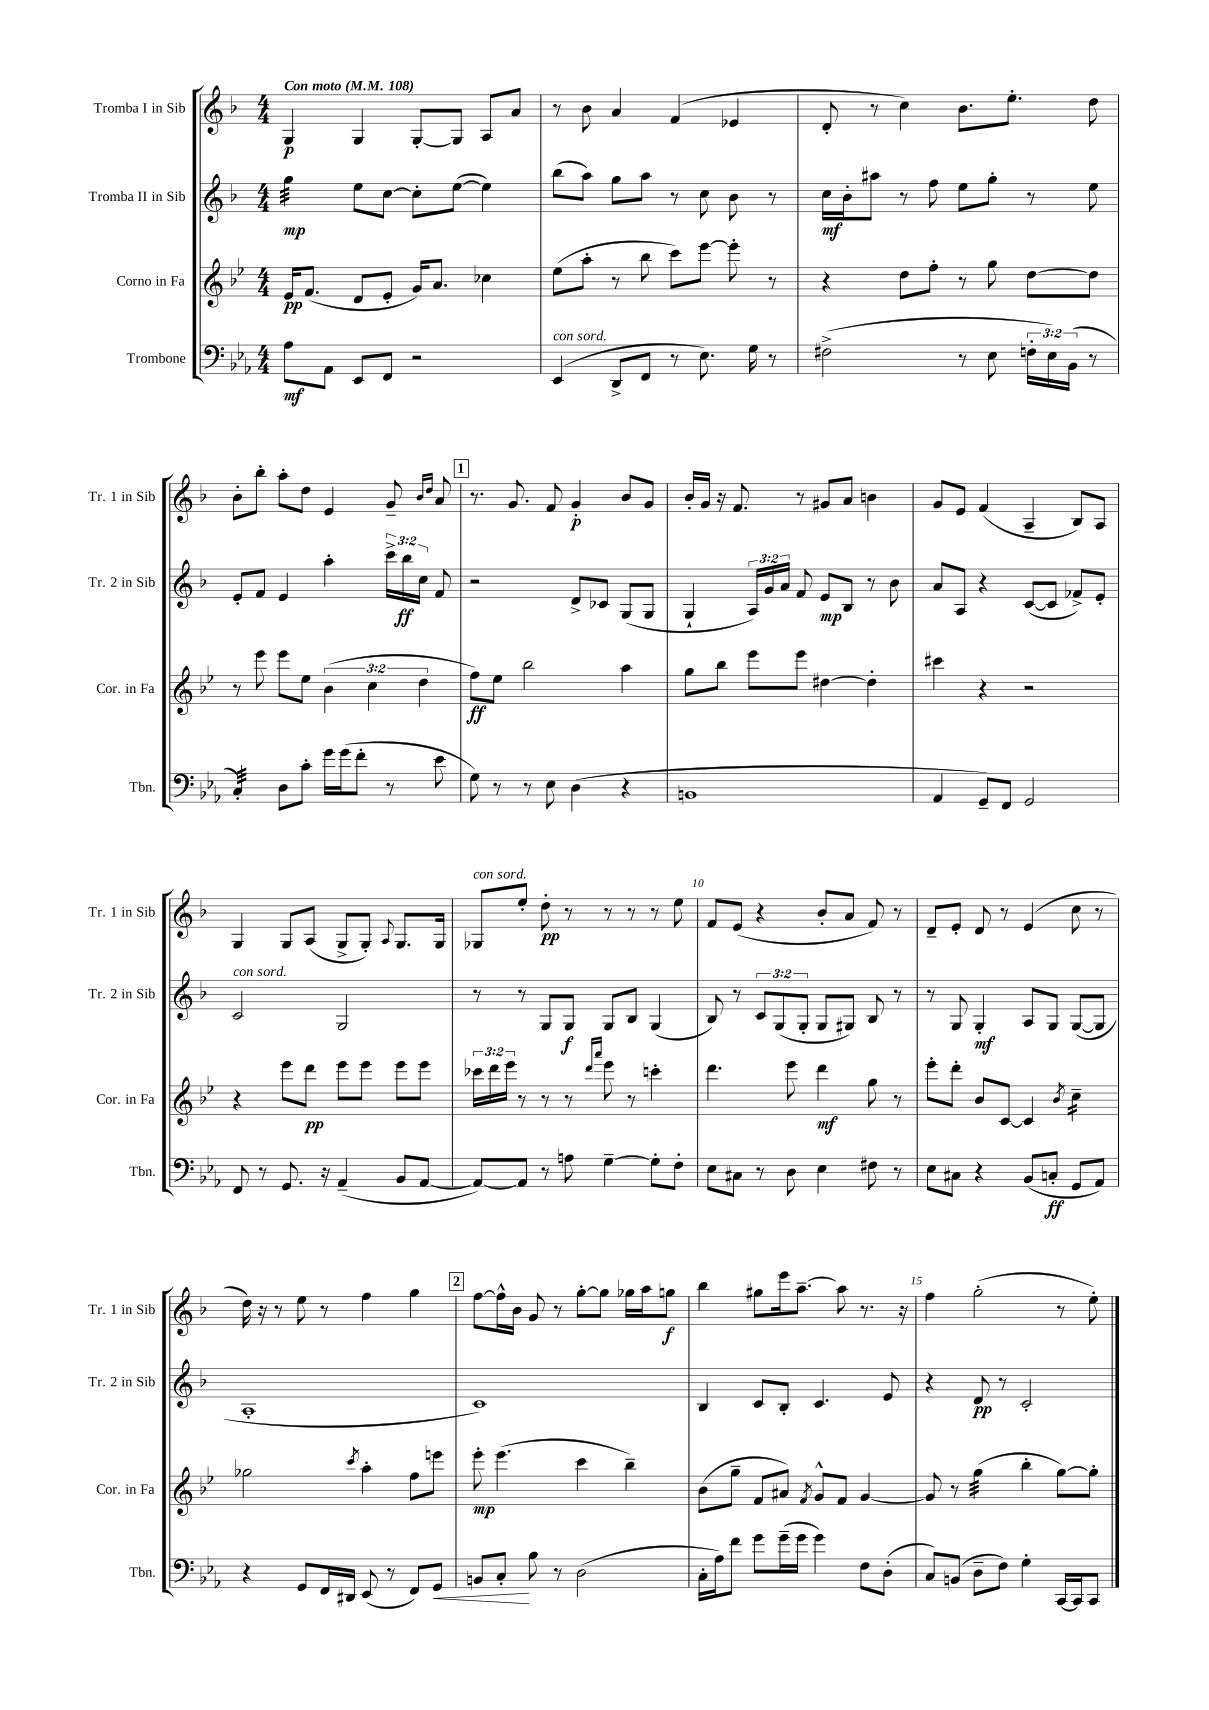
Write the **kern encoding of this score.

**kern	**kern	**kern	**kern
*staff4	*staff3	*staff2	*staff1
*clefF4	*clefG2	*clefG2	*clefG2
*k[b-e-a-]	*k[b-e-]	*k[b-]	*k[b-]
*M4/4	*M4/4	*M4/4	*M4/4
*MM108	*MM108	*MM108	*MM108
8A-	16e-	4gg	4G
.	(8.f	.	.
8AA-	.	.	.
8EE-	8d	8ee	4G
8FF	8e-'	[8cc	.
2r	16g)	8cc']	[8G'
.	8.a	.	.
.	.	([8ee	8G]
.	4cc-	4ee])	8A
.	.	.	8a
=	=	=	=
(4EE-	(8ee-	(8bb-	8r
.	8aa'	8aa)	8b-
8DD^	8r	8gg	4a
8FF	8bb-	8aa	.
8r	8ccc)	8r	(4f
8.E-)	[8eee-	8cc	.
.	8eee-']	8b-	4e-
16G	.	.	.
8r	8r	8r	.
=	=	=	=
(2F#^	4r	16cc	8d'
.	.	16b-'	.
.	.	8aa#	8r
.	8dd	8r	4cc)
.	8ff'	8ff	.
8r	8r	8ee	8.b-
8E-	8gg	8gg'	.
.	.	.	8.ee'
24F'	[8dd	8r	.
24E-)	.	.	.
(24BB-	.	.	.
8r	8dd]	8ee	8dd
=	=	=	=
4C')	8r	8e'	8b-'
.	8eee-	8f	8bb-'
8D	8eee-	4e	8aa'
8c'	8ee-	.	8dd
16g	(6b-	4aa'	4e
(16g	.	.	.
8f'	.	.	.
.	6cc	.	.
8r	.	24ccc^	8g~
.	.	24bb-	.
.	6dd	24cc	.
.	.	.	16qqb-
.	.	.	16qqdd
8e-	.	8f	8a
=	=	=	=
8G)	8ff)	2r	8.r
8r	8ee-	.	.
.	.	.	8.g
8r	2bb-	.	.
8E-	.	.	8f
(4D	.	8d^	4g'
.	.	8c-	.
4r	4aa	(8G	8b-
.	.	8G	8g
=	=	=	=
1BB	8gg	4G`	16b-'
.	.	.	16g
.	8bb-	.	16r
.	.	.	8.f
.	8eee-	24A)	.
.	.	24g	.
.	.	24a	.
.	8eee-	8f	8r
.	[4dd#	8e	8g#
.	.	8B-	8a
.	4dd#']	8r	4b
.	.	8b-	.
=	=	=	=
4AA-	4ccc#	8a	8g
.	.	8A	8e
8GG~)	4r	4r	(4f
8FF	.	.	.
2GG	2r	([8c	4A~
.	.	8c]	.
.	.	8f-^)	8B-)
.	.	8e'	8A
=	=	=	=
8FF	4r	2c	4G
8r	.	.	.
8.GG	8eee-	.	8G
.	8ddd	.	(8A
16r	.	.	.
(4AA-~	8eee-	2G	8G^
.	8eee-	.	8G')
.	.	.	8qqA
8BB-	8eee-	.	8.G
[8AA-	8eee-	.	.
.	.	.	16G
=	=	=	=
8AA-_)	24ccc-	8r	8G-
.	24ddd	.	.
.	24eee-	.	.
8AA-]	8r	8r	8ee'
8r	8r	8G	8dd'
8A	8r	8G	8r
.	16qqddd	.	.
.	16qqaaa	.	.
[4G~	8eee-	8G	8r
.	8r	8B-	8r
8G']	4ccc'	(4G	8r
8F'	.	.	8ee
=	=	=	=
8E-	4.ddd	8B-)	8f
8C#	.	8r	(8e
8r	.	12c	4r
.	.	(12G	.
8D	8eee-	.	.
.	.	12G'	.
4E-	4ddd	8G	8b-'
.	.	8G#)	8a
8F#	8gg	8B-	8f)
8r	8r	8r	8r
=	=	=	=
8E-	8eee-'	8r	8d~
8C#	8ddd'	8G	8e'
4r	8b-	4G'	8d
.	[8c	.	8r
(8BB-	4c]	8A	(4e
8C'	.	8G	.
.	8qb-	.	.
8GG	4cc~	([8G	8cc
8AA-)	.	8G]	8r
=	=	=	=
4r	2gg-	1A'	16dd)
.	.	.	16r
.	.	.	8r
8GG	.	.	8ee
16FF	.	.	8r
16DD#	.	.	.
.	8qccc	.	.
(8EE-	4aa'	.	4ff
8r	.	.	.
8FF)	8ff	.	4gg
8GG	8eee	.	.
=	=	=	=
8BB	8eee-'	1c)	[8ff
8C'	(4.eee-	.	16ff^^]
.	.	.	16b-
8B-	.	.	8g
8r	.	.	8r
(2D	4ccc	.	[8gg'
.	.	.	8gg]
.	4bb-~)	.	16gg-
.	.	.	16aa
.	.	.	8gg
=	=	=	=
16C'	(8b-	4B-	4bb-
16A-)	.	.	.
8f	8gg~	.	.
8g	8f	8c	8gg#
(16g~	8a#)	8B-'	16eee
16g	.	.	[8.aa~
.	8qf	.	.
4g)	8g^^	4.c	.
.	8f	.	8aa]
8F	[4g	.	8.r
(8D'	.	8e	.
.	.	.	16r
=	=	=	=
8C)	8g]	4r	4ff
(8BB	8r	.	.
8D~	(4gg	8d	(2gg'
8F)	.	8r	.
4G'	4bb-'	2c'	.
[16CC	[8gg)	.	8r
16CC]	.	.	.
8CC	8gg']	.	8ee')
==	==	==	==
*-	*-	*-	*-
